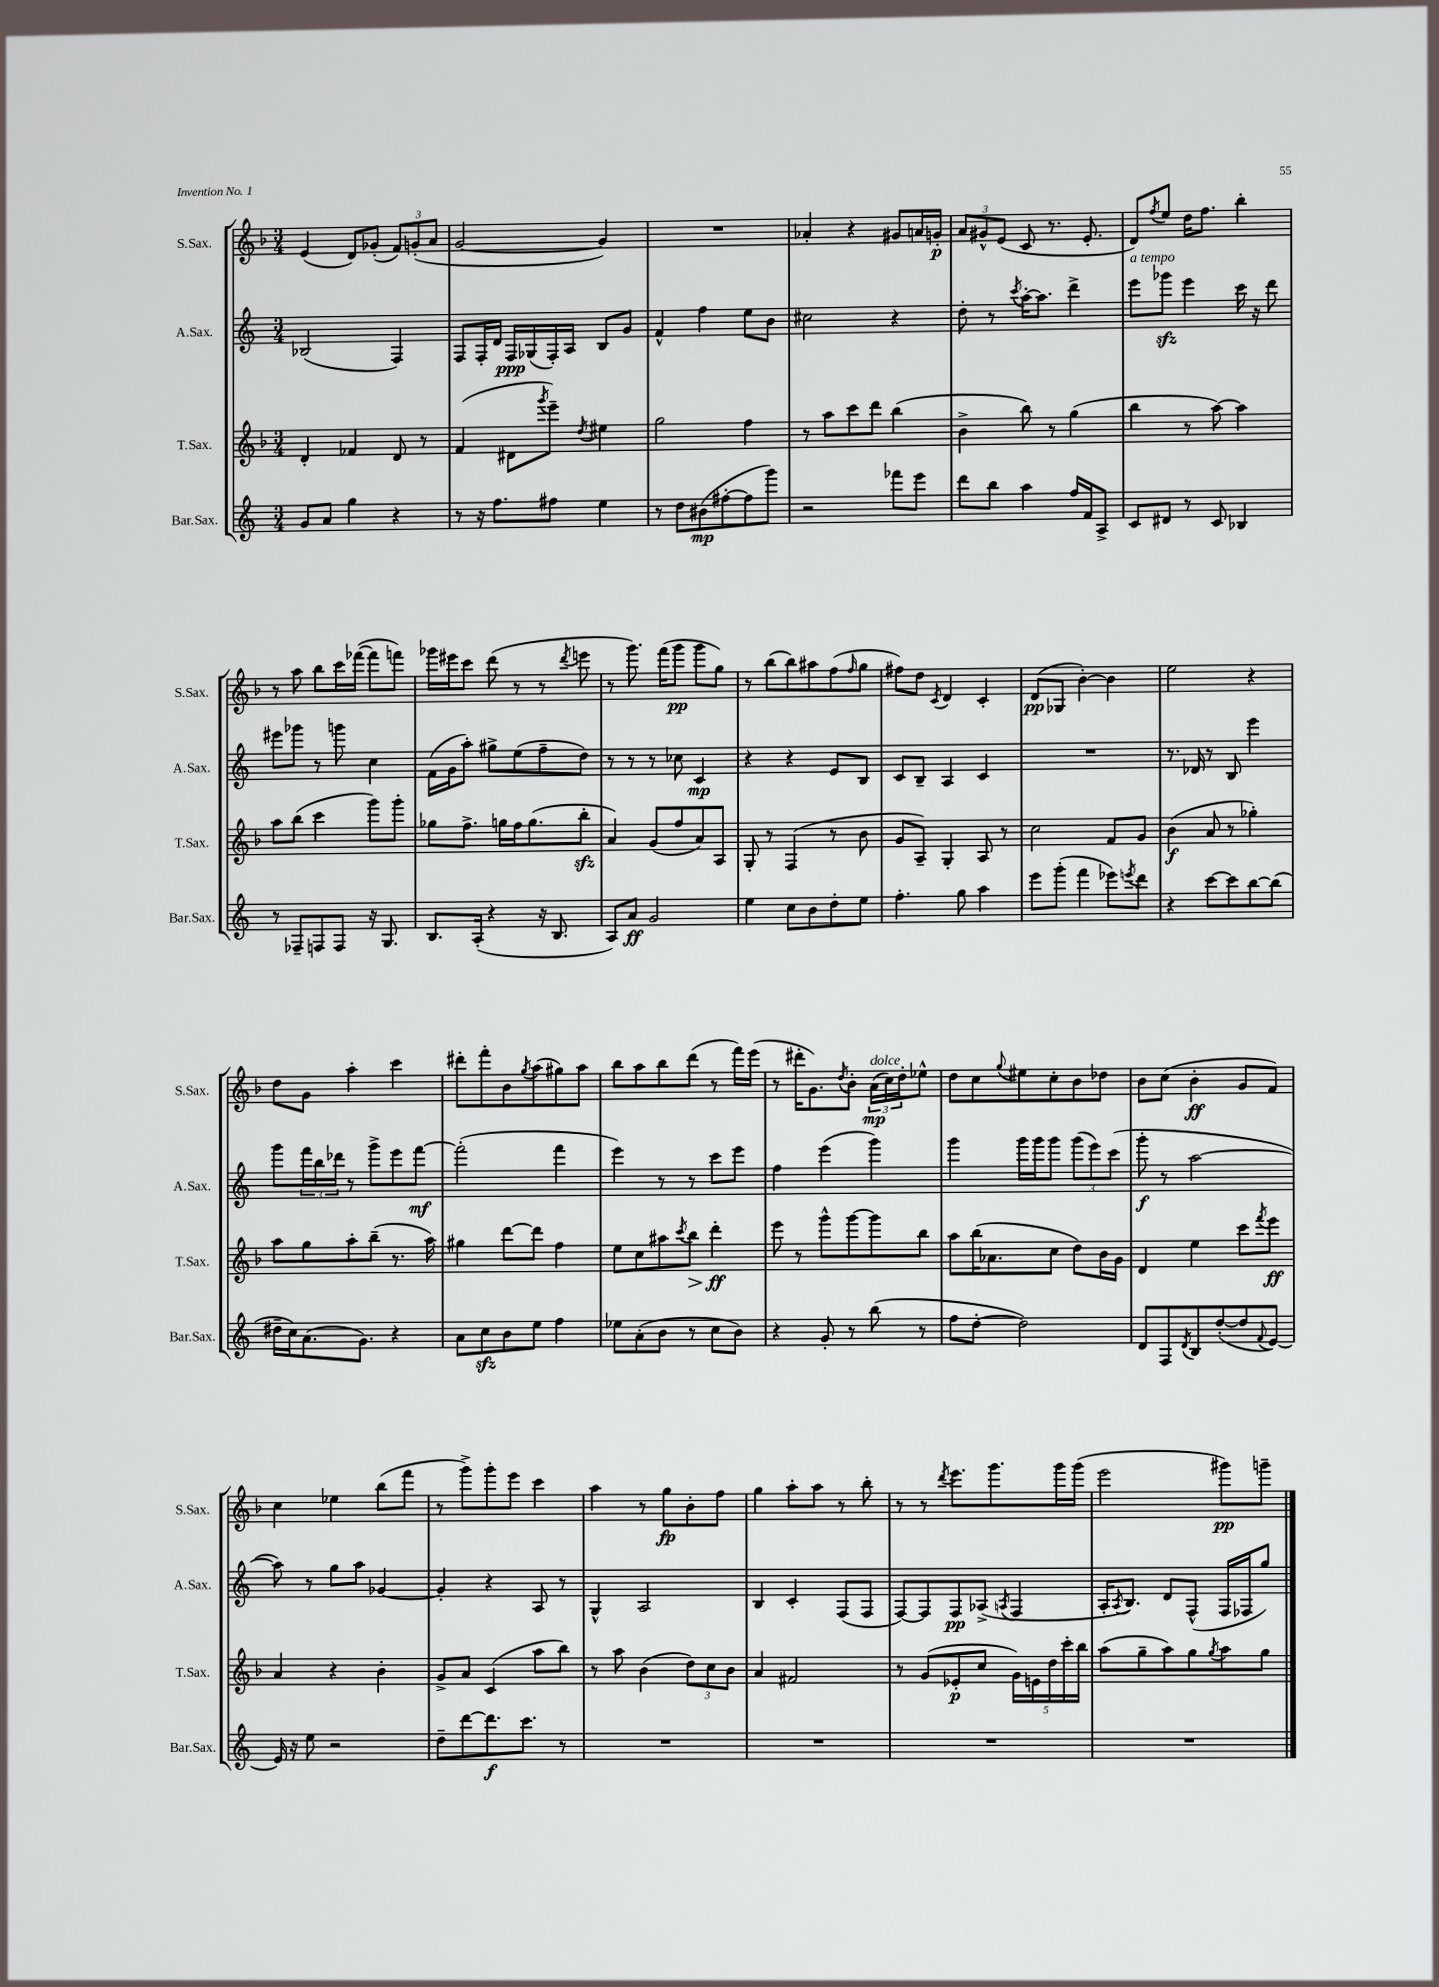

**kern	**kern	**kern	**kern
*staff4	*staff3	*staff2	*staff1
*clefG2	*clefG2	*clefG2	*clefG2
*k[]	*k[b-]	*k[]	*k[b-]
*M3/4	*M3/4	*M3/4	*M3/4
8g	4d'	(2B-	(4e
8a	.	.	.
4gg	4f-	.	8d)
.	.	.	(8g-'
4r	8d	4F)	12f)
.	.	.	(12g'
.	8r	.	.
.	.	.	12a
=	=	=	=
8r	(4f	8F	[2g
16r	.	16F'	.
8.ff	.	16d	.
.	8d#	16F	.
.	.	(16G-	.
.	8qggg	.	.
8ff#	8eee~)	16F')	.
.	.	16A	.
.	8qdd	.	.
4ee	4ee#	8B	4g])
.	.	8g	.
=	=	=	=
8r	2gg	4f^^	2.r
8dd	.	.	.
(8b#	.	4ff	.
[8ff#'	.	.	.
8ff#]	4ff	8ee	.
8ggg)	.	8b	.
=	=	=	=
2r	8r	2cc#	4a-'
.	8aa	.	.
.	8ccc	.	4r
.	8ddd	.	.
8fff-	(4bb-	4r	8g#
8eee	.	.	16a
.	.	.	16g'
=	=	=	=
8ddd	4b-^	8dd'	12a
.	.	.	12g#^^
8bb	.	8r	.
.	.	.	(12e
.	.	8qccc	.
4aa	8bb-)	[16aa'	8c
.	.	8.aa]	.
.	8r	.	8.r
16ff	(4gg	4ddd^	.
16f	.	.	8.e'
8A^	.	.	.
=	=	=	=
8c	4bb-	8eee	8d)
.	.	.	8qff
8d#	.	8ggg-	8ee
8r	8r	4eee	16dd
.	.	.	8.ff
8c	[8aa)	.	.
4B-	4aa]	16ccc	4bb-'
.	.	16r	.
.	.	8ddd	.
=	=	=	=
8r	8aa	8eee#	8r
8F-~	(8bb-	8ggg-	8aa
8F	4ccc	8r	8bb-
8F	.	8ggg	16ccc
.	.	.	([16fff-
16r	8ggg)	4cc	8fff-]
8.G	.	.	.
.	8ggg'	.	8fff)
=	=	=	=
8.B	8gg-	(16f	16ggg-
.	.	16g	16eee#
.	8.ff^	8aa')	8ccc
(16A'	.	.	.
4r	.	8gg#^	(8ddd
.	16gg	.	.
.	16ff	(8ee	8r
.	(8.gg	.	.
16r	.	8ff~	8r
8.B	.	.	.
.	.	.	8qddd
.	8bb-'	8dd)	8eee
=	=	=	=
8A)	4a)	8r	8r
8a	.	8r	8.ggg)
2g	(8g	8r	.
.	.	.	(16fff
.	8ff	8cc-	8ggg
.	8a)	4c	8ggg
.	8A	.	8gg)
=	=	=	=
4ee	8G'	4r	8r
.	8r	.	(8bb-
8cc	(4F	4r	8bb-)
8b	.	.	8aa#
8dd'	8r	8e	(8ff
.	.	.	16qqff
8ee	8b-	8B	8gg
=	=	=	=
4.ff'	8g	8c	8ff#)
.	8A~)	8B~	8dd
.	.	.	8qc
.	4G'	4A	4d
8gg	.	.	.
4aa	8A	4c	4c'
.	8r	.	.
=	=	=	=
8eee	2cc	2.r	(8d
(8ggg'	.	.	8G-
4fff	.	.	[4b-')
8eee-)	8f	.	4b-]
8qeee	.	.	.
8ddd	8g	.	.
=	=	=	=
4r	(4b-	8.r	2ee
.	.	16d-	.
[8ccc	8a	8r	.
8ccc]	8r	8B	.
[8bb	4gg-')	4eee	4r
(8bb]	.	.	.
=	=	=	=
16dd#~	8aa	8ggg	8dd
16cc)	.	.	.
(8.a	8gg	24fff	8g
.	.	24bb	.
.	.	24ddd-	.
.	8aa'	8r	4aa'
8.g)	.	.	.
.	(8bb-~	8ggg^	.
4r	8.r	8eee	4ccc
.	.	[8fff	.
.	16aa)	.	.
=	=	=	=
8a	4gg#	(2fff']	8ddd#'
8cc	.	.	8fff'
8b	[8ddd	.	8b-
.	.	.	8qgg
8ee	8ddd]	.	(8aa
4ff	4ff	4fff	8gg#)
.	.	.	8aa
=	=	=	=
8ee-	8ee	4eee)	8bb-
(8a'	8cc	.	8aa
8b	8aa#	8r	8bb-
.	8qccc	.	.
8r	8bb-	8r	(8ddd
8cc	4ddd'	8ccc	8r
8b)	.	8eee	16fff)
.	.	.	(16eee
=	=	=	=
4r	8eee	4ff	8r
.	8r	.	16ddd#'
.	.	.	8.g)
8g'	8ggg^^	(4eee	.
.	.	.	8qdd
8r	[8ggg	.	8b-'
(8bb	8ggg]	4ggg)	(24a
.	.	.	24cc)
.	.	.	24dd'
8r	8bb-	.	8ee-^^
=	=	=	=
8ff	8aa	4ggg	8dd
[8dd'	(16bb-	.	8cc
.	8.a-	.	.
.	.	.	8qqgg
2dd])	.	16ggg	8ee#
.	.	16ggg	.
.	8cc	8ggg	8cc'
.	8dd)	(12ggg	8b-
.	.	12eee)	.
.	16b-	.	8dd-
.	.	(12ccc	.
.	16g	.	.
=	=	=	=
8d	4d	8ggg'	8b-
8F	.	8r	(8cc
8qd	.	.	.
8B	4ee	[2aa	4b-'
([8dd'	.	.	.
8dd]	8ccc	.	8g
8qqf	8qfff	.	.
[8e)	8eee	.	8f)
=	=	=	=
16e]	4a	8aa])	4cc
16r	.	.	.
8ee	.	8r	.
2r	4r	8gg	4ee-
.	.	8aa	.
.	4b-'	[4g-	(8bb-
.	.	.	8fff
=	=	=	=
8dd~	8g^	4g-']	8r
[8ddd	8a	.	8ggg^)
8.ddd]	(4c	4r	8ggg'
.	.	.	8eee
8.ccc	.	.	.
.	8aa	8A	4ccc
8r	8bb-)	8r	.
=	=	=	=
2.r	8r	4G^^	4aa
.	8aa	.	.
.	(4b-	2A	8r
.	.	.	8gg
.	12dd)	.	8b-'
.	12cc	.	.
.	.	.	8ff
.	12b-	.	.
=	=	=	=
2.r	4a	4B	4gg
.	2f#	4c'	8aa'
.	.	.	8aa
.	.	(8F	8r
.	.	8F	8bb-'
=	=	=	=
2.r	8r	[8F)	8r
.	(8g	8F]	8r
.	.	.	8qddd
.	8e-'	8F	8.eee
.	8cc	(8A-^	.
.	.	.	8.ggg
.	.	8qA	.
.	20g)	4F	.
.	20e	.	.
.	20dd	.	.
.	.	.	16ggg
.	20ccc'	.	.
.	.	.	(16ggg
.	20bb-	.	.
=	=	=	=
2.r	(8aa	16A'	2eee
.	.	8qA	.
.	.	8.B)	.
.	8gg~	.	.
.	8aa)	8d	.
.	8gg	(8F^^	.
.	8qgg	.	.
.	8aa	16F	8ggg#)
.	.	16F-	.
.	8gg	8gg)	8ggg~
==	==	==	==
*-	*-	*-	*-
